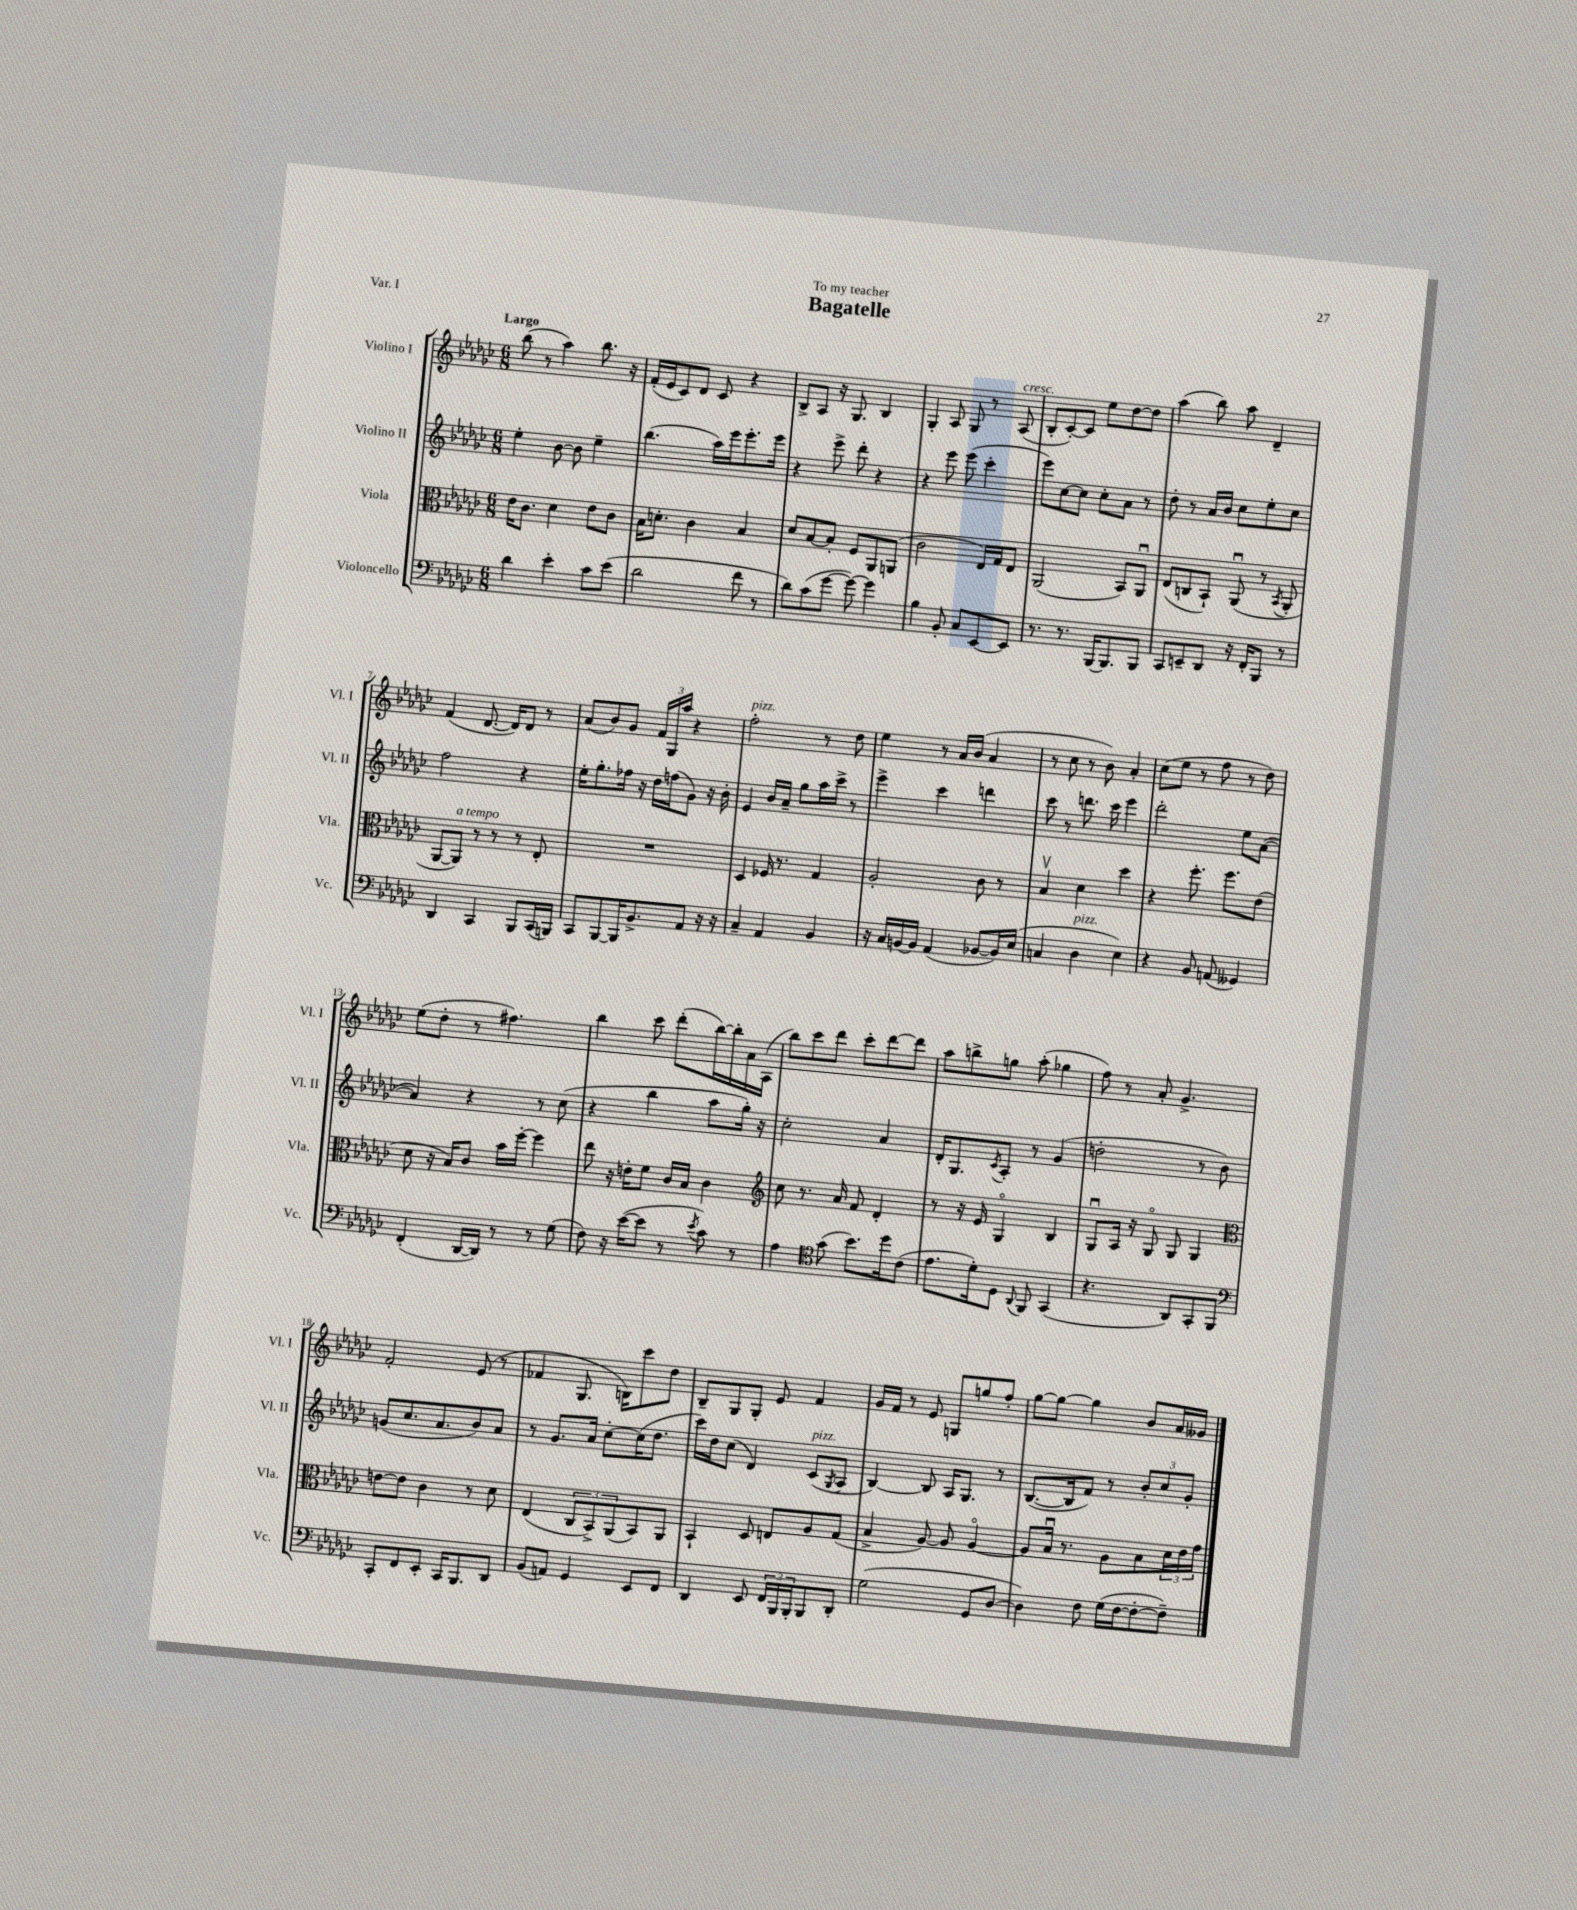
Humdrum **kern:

**kern	**kern	**kern	**kern
*staff4	*staff3	*staff2	*staff1
*clefF4	*clefC3	*clefG2	*clefG2
*k[b-e-a-d-g-c-]	*k[b-e-a-d-g-c-]	*k[b-e-a-d-g-c-]	*k[b-e-a-d-g-c-]
*M6/8	*M6/8	*M6/8	*M6/8
4d-	16e-	4ee-'	(8bb-
.	8.c-	.	.
.	.	.	8r
4e-'	4d-	[8b-	4aa-)
.	.	8b-]	.
8c-	8e-	4ee-~	8.bb-
(8e-	8c-	.	.
.	.	.	16r
=	=	=	=
2d-	16B-	(4.bb-	(16f'
.	8.d'	.	16e-
.	.	.	8c-)
.	4c-	.	8d-
.	.	16aa-)	8c-
.	.	16eee-	.
8f	4B-	8.eee-'	4r
8r	.	.	.
.	.	16eee-	.
=	=	=	=
8d-)	8d-	4r	8B-^
(8c-	[8B-	.	8A-
[8g-	8B-']	8eee-^	16r
.	.	.	8.G-
8g-_)	8F	8ddd-'	.
4g-]	8AA-	4r	4B-
.	(8AA	.	.
=	=	=	=
4B-	2c-	4r	4G-'
8BB-'	.	8eee-	8A-
8C-	.	(8eee-	8G-
[8EE-	16E-)	4ccc-'	8r
.	16G-	.	.
8EE-]	8E-	.	(8A-
=	=	=	=
8.r	(2AA-	8eee-)	8B-'
.	.	[8cc-	[8c-')
8.r	.	.	.
.	.	8cc-]	8c-]
[16BBB-	.	8cc-'	8ee-
8.BBB-]	.	.	.
.	8BB-)	8a-	[8dd-
8BBB-	8AA-u	8r	8dd-]
=	=	=	=
8CC-	(8E-	8dd-'	(4aa-
8EE~	8C	8r	.
8DD-	8BB-`)	16a-	8bb-)
.	.	16b-	.
16r	(8AA-u	8cc-	8aa-
16FF'	.	.	.
8BBB-	8r	8ee-'	4d-~
.	8qBB-	.	.
8r	8AA-'	8cc-	.
=	=	=	=
4DD-	[8AA-	2ff	(4f
.	8AA-])	.	.
4CC-	8r	.	[8.d-
.	8r	.	.
.	.	.	16d-])
8BBB-	8r	4r	8d-
(16CC-	8E-'	.	8r
16BBB)	.	.	.
=	=	=	=
8CC-	2.r	16ee-'	(8a-
.	.	8.gg-'	.
[8BBB-	.	.	8b-)
16BBB-]	.	16ff-	8g-
8.BB-^	.	16r	.
.	.	16dd-	24f
.	.	.	24G-
.	.	(16ff	.
.	.	.	24aa-
8AA-	.	8g-)	4r
16r	.	16r	.
16r	.	16b-'	.
=	=	=	=
4C-~	4D-	4e-	2ff'
4AA-	16F-	16b-	.
.	8.r	16a-~	.
.	.	8gg-	.
4BB-	4G-	16aa-	8r
.	.	16ccc-^	.
.	.	8r	8dd-
=	=	=	=
16r	2A-'	4eee-^	4ee-
16C-	.	.	.
[16BB	.	.	.
16BB]	.	.	.
(4AA-	.	4ccc-	8r
.	.	.	16a-
.	.	.	(16b-
[8BB-	8c-	4ddd	4a-
16BB-])	8r	.	.
(16E-	.	.	.
=	=	=	=
4C	4B-v	8ccc-	8r
.	.	8r	8cc-
4D-	4d-	8.ddd	8r
.	.	.	8b-)
.	.	16ccc-	.
4E-)	4dd-	4eee-	4a-'
=	=	=	=
4r	4r	2ddd-'	(8cc-
.	.	.	8ee-
8BB-	8.ff'	.	8r
(8AA	.	.	8ff
.	8.ff	.	.
4GG--)	.	8ee-	8r
.	(8e-	([8a-	8dd-)
=	=	=	=
(4FF'	8d-	4a-])	(8ee-
.	16r	.	8dd-'
.	16B-)	.	.
[16DD-	8c-	4r	8r
16DD-])	.	.	.
8r	16b-	.	4.ff#)
.	[16ff'	.	.
8r	4ff]	8r	.
(8G-	.	(8cc-	.
=	=	=	=
8F)	8ee-	4r	4bb-
16r	16r	.	.
([16e-	16e'	.	.
8e-]	8f	4bb-	8ccc-
8r	16c-	.	(8ddd-'
.	16B-	.	.
8qe-	.	.	.
8c-)	4c-	8aa-	[16bb-)
.	.	.	16bb-']
8r	.	16gg-')	16a-
.	.	16r	(16A-
=	=	=	=
*	*clefG2	*	*
4A-	8cc-	2cc-'	8bb-)
.	8.r	.	8ccc-
*clefC4	*	*	*
(8g-	.	.	8ddd-
.	16a-	.	.
8.b-)	8f	.	8ccc-'
.	4d-'	4a-	[8ddd-
16dd-	.	.	.
(8c-	.	.	8ddd-]
=	=	=	=
8.e-	8r	16d-'	8aa-
.	.	8.G-	.
.	16r	.	8bb^
16d-')	16e-	.	.
.	.	8qc-	.
8D-	4G-o	8A-'	8gg
8qqAA-	.	.	.
8FF	.	8r	(8aa-'
(4GG-	4B-	(4g-	4gg-
=	=	=	=
4.r	8G-u	2dd'	8ff)
.	16A-	.	8r
.	16r	.	.
.	8G-o	.	8a-'
8AA-)	8G-	.	4.g-^
8GG-'	4G-	8r	.
8FF	.	8b-)	.
=	=	=	=
*clefF4	*clefC3	*	*
8CC-'	[8e	(8g	2f'
8FF	8e]	8.cc-	.
8EE-'	4c-	.	.
.	.	8.a-	.
16CC-	.	.	.
8.BBB-	.	.	.
.	8r	8b-)	(8e-
8DD-	8d-	8a-	8r
=	=	=	=
(8BB-	(4E-	8r	4f-
8AA)	.	8.g-	.
4GG-	12C-	.	8.G-
.	.	16a-	.
.	12BB-^)	.	.
.	.	[8cc-'	.
.	(12AA-	.	.
.	.	.	16B)
8EE-	8BB-)	(16cc-]	8ccc-
.	.	8.dd-	.
8FF	8AA-	.	8dd-
=	=	=	=
4DD-	4BB-`	16ccc-)	8B-~
.	.	16dd-	.
.	.	(8cc-	8G-
8EE-	8D-	4d-)	8G-'
24FF	8E	.	8e-
24BBB-	.	.	.
24BBB-'	.	.	.
8BBB-	8A-	(8c-	4f
.	.	8qG-	.
8DD-'	(8G-	8A-	.
=	=	=	=
(2G-	4B-^	[4B-)	16g-
.	.	.	16f
.	.	.	8r
.	[8A-)	8B-]	8e-
.	8A-]	16A-	8G
.	.	8.G-	.
8GG-	[4A-o	.	8gg
[8D-	.	8r	8ff'
=	=	=	=
4D-])	8A-]	([8.B-	[8gg-
.	16B-u	.	8gg-_
.	8.r	16B-]	.
8F	.	8f)	4gg-]
(16G-	8A-	8r	.
[16F	.	.	.
8F'_	8B-	12b-'	8b-
.	.	12cc-	.
8F~])	24d-	.	16a-
.	24e-	12g-'	.
.	.	.	16g--
.	24g-	.	.
==	==	==	==
*-	*-	*-	*-
